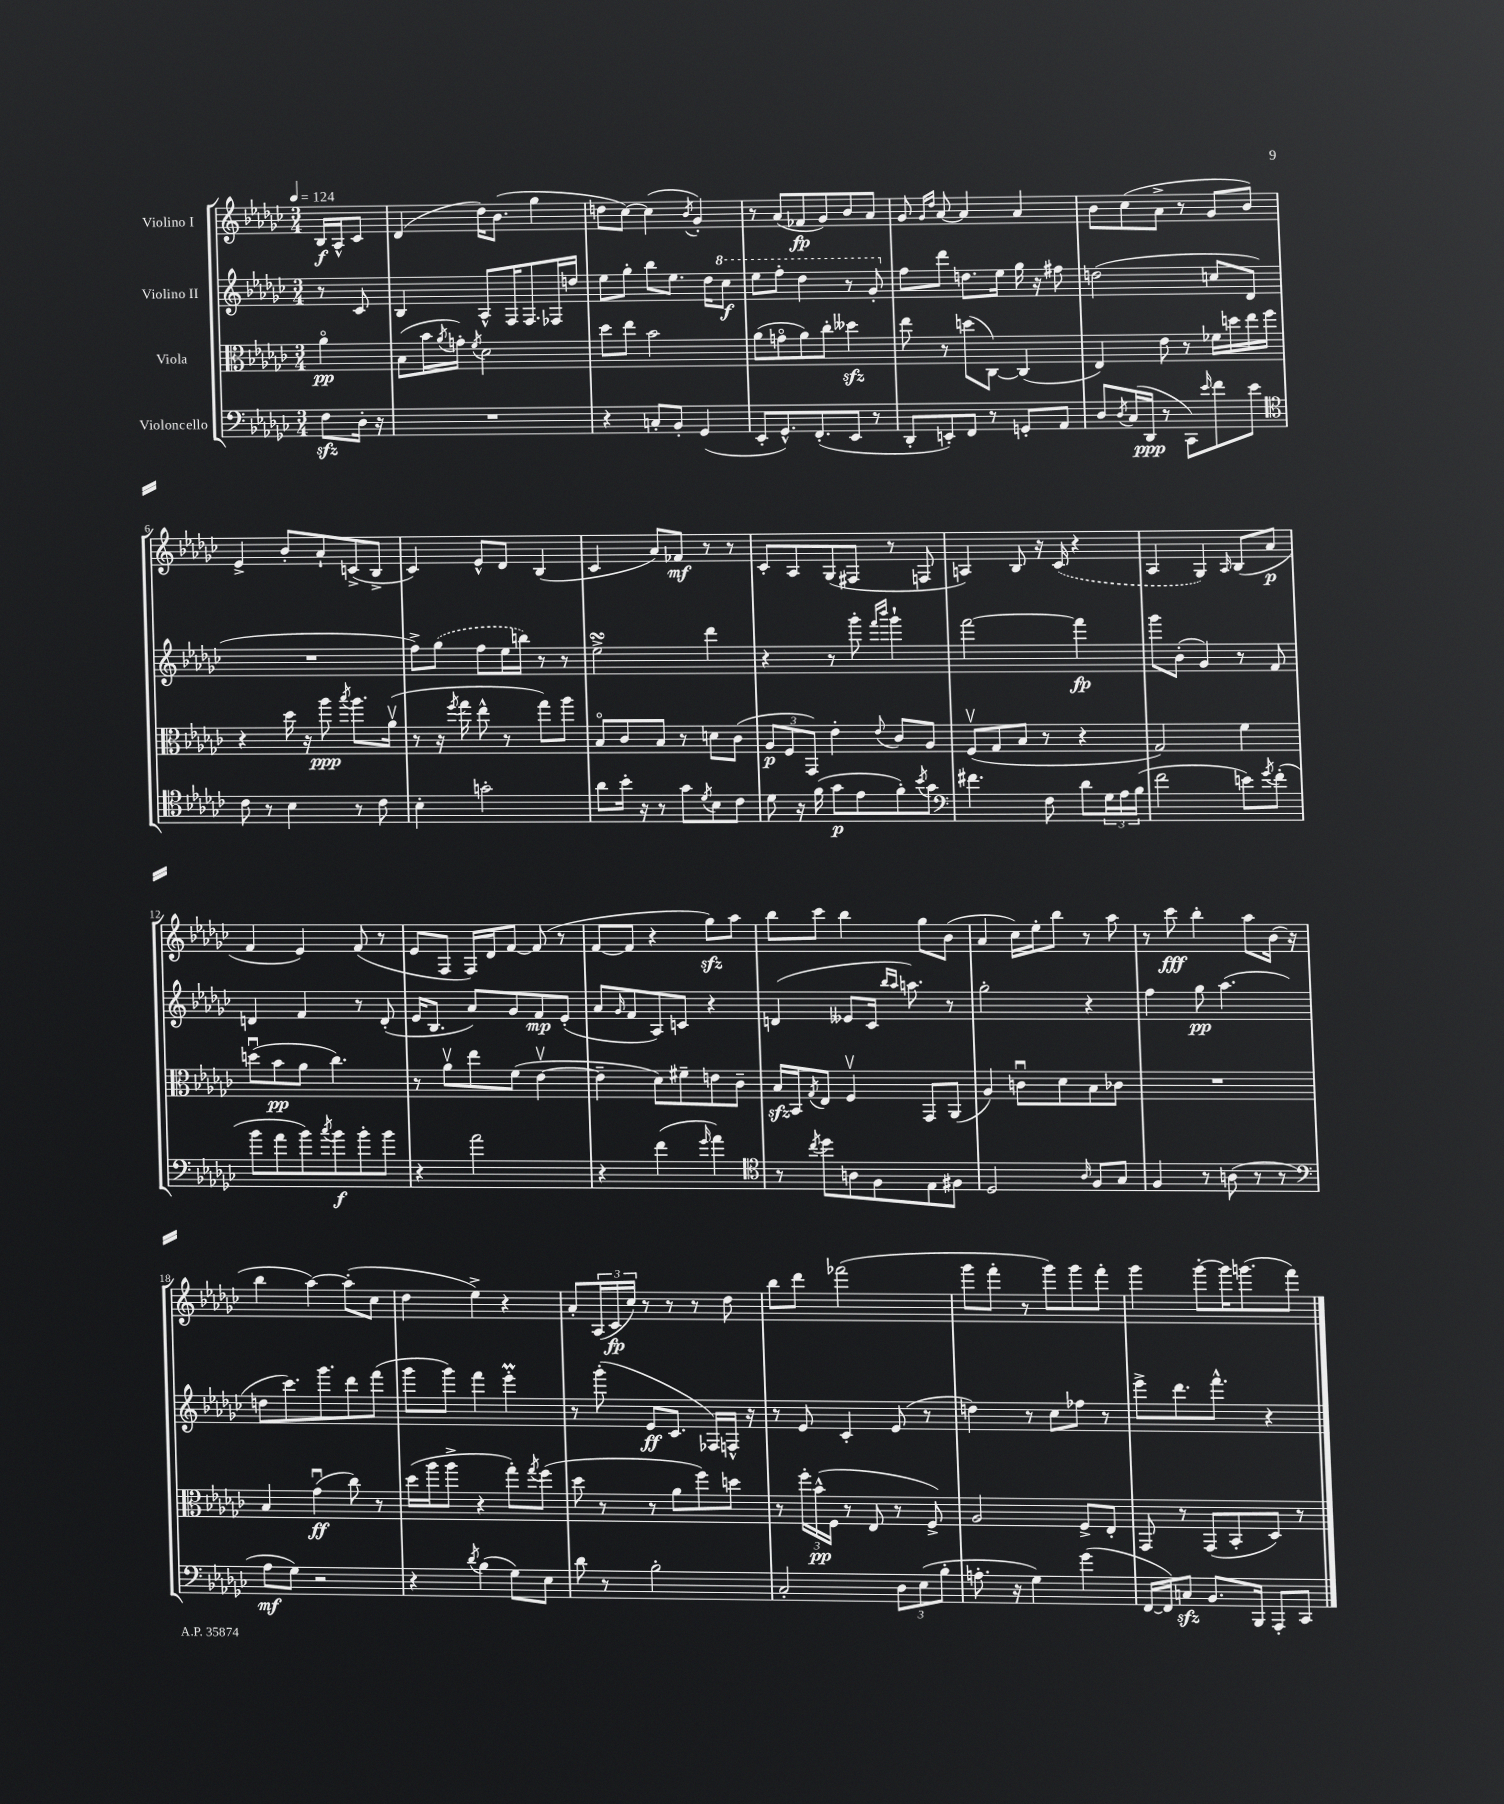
<<
\new StaffGroup <<
\new Staff = "s0" \with { instrumentName = "Violino I" } {
    \clef treble \key ges \major \numericTimeSignature \time 3/4 \partial 4 \tempo 4 = 124
    bes16\f aes16-^ ces'8 |
    des'4( des''16) bes'8.( ges''4 |
    d''8 ces''8~) ces''4( \acciaccatura { bes'8 } ges'4-.) |
    r8 aes'8( fes'8\fp ges'8) bes'8 aes'8 |
    ges'8 \grace { ges'16 des''16 } aes'8~ aes'4 aes'4 |
    bes'8 ces''8( aes'8-> r8 ges'8 bes'8) |
    ees'4-> bes'8-. aes'8-! c'8->( bes8-> |
    ces'4) ees'8-^ des'8 bes4( |
    ces'4 aes'8) fes'8\mf r8 r8 |
    ces'8-. aes8 ges8( fis8 r8 f8 |
    a4) bes8 r16 \once \slurDashed ces'16( r4 |
    aes4 ges4) \grace { aes16 } bes8( aes'8\p |
    f'4 ees'4) f'8( r8 |
    ees'8 f8 f16) des'16 f'8~ f'8( r8 |
    f'8~ f'8 r4 ges''8\sfz) aes''8 |
    bes''8 ces'''8 bes''4 ges''8 bes'8( |
    aes'4 ces''16) ees''16-. bes''8 r8 aes''8 |
    r8 ces'''8\fff bes''4-. aes''8 bes'16( r16 |
    bes''4 aes''4~) aes''8-.( ces''8 |
    des''4 ees''4->) r4 |
    aes'8-. \tuplet 3/2 { aes16( ces'16\fp ces''16) } r8 r8 r8 des''8 |
    bes''8 des'''8 fes'''2( |
    ges'''8 f'''8-. r8 ges'''8) ges'''8 f'''8-. |
    ges'''4 ges'''8~-. ges'''16 g'''8.( f'''8) \bar "|." |
}
\new Staff = "s1" \with { instrumentName = "Violino II" } {
    \clef treble \key ges \major \numericTimeSignature \time 3/4 \partial 4
    r8 ces'8 |
    bes4 aes8-^ f16 f8. fes16 d''16 |
    ees''8 ges''8-. bes''8 ees''8. des''16 \ottava #1 ces'''8\f |
    ees'''8 f'''8-. des'''4 r8 ges''8-. \ottava #0 |
    f''8 des'''8 d''8. ees''16 ges''16 r16 fis''8 |
    d''2( c''8 des'8 |
    R2. |
    f''8->) \once \slurDashed ges''8( f''8 ees''16 b''16) r8 r8 |
    ees''2->\turn des'''4 |
    r4 r8 ges'''8-. \grace { f'''16 bes'''16 } ges'''4-! |
    f'''2~ f'''4\fp |
    ges'''8 bes'8-.( ges'4) r8 f'8 |
    d'4 f'4 r8 d'8-.( |
    ees'16 bes8. aes'8) ges'8 f'8\mp ees'8-.( |
    aes'8 \grace { ges'16 } f'8 aes8) c'8 r4 |
    d'4( eeses'8 ces'16 \grace { bes''16 aes''16 } a''8.) r8 |
    ges''2-. r4 |
    f''4 ges''8\pp aes''4.( |
    d''8 ces'''8.) ges'''8. des'''8 f'''8( |
    ges'''8 ges'''8) f'''4 ees'''4-.\prall |
    r8 ges'''8-.( ees'8\ff ces'8. fes16) f16-^ r16 |
    r8 ees'8 ces'4-. ees'8( r8 |
    d''4) r8 ces''8 fes''8 r8 |
    ees'''8-> des'''8. f'''8.-^ r4 \bar "|." |
}
\new Staff = "s2" \with { instrumentName = "Viola" } {
    \clef alto \key ges \major \numericTimeSignature \time 3/4 \partial 4
    aes'4\flageolet\pp |
    bes8( bes'16 \acciaccatura { aes'8 } g'16-.) \acciaccatura { f'8 } des'2 |
    des''8 ees''8 bes'2 |
    aes'8( g'8\flageolet aes'8) ces''8-. deses''4\sfz |
    ees''8 r8 d''8( ces8~) ces4( |
    ees4) ees'8 r8 fes'16 d''16 ees''16 f''16 |
    r4 des''16 r16 aes''8\ppp \acciaccatura { bes''8 } aes''8. aes'16\upbow( |
    r8 r16 \acciaccatura { f''8 } ges''16 ees''8-^ r8 ges''8) aes''8 |
    bes8\flageolet ces'8 bes8 r8 d'8 ces'8( |
    \tuplet 3/2 { aes8\p f8 ges,8) } ees'4-. \appoggiatura { ees'8 } ces'8 aes8 |
    f8\upbow( ges8 bes8 r8 r4 |
    ges2) f'4 |
    d''8\downbow( bes'8\pp aes'8 ces''4.) |
    r8 aes'8\upbow ees''8 f'8( ees'4~\upbow |
    ees'4-- des'8) fis'8-- e'8 ces'8-- |
    bes16\sfz bes,16 \acciaccatura { ges8 } ees8 f4\upbow ges,8 aes,8( |
    aes4) c'8\downbow des'8 bes8 ces'8 |
    R2. |
    bes4 ges'4\downbow\ff( ces''8) r8 |
    des''16( aes''16 aes''8-> r4 ges''8-.) \acciaccatura { ges''8 } f''8( |
    des''8 r8 r8 aes'8 f''8) d''8 |
    r8 \tuplet 3/2 { f''16-. bes'16-^\pp( f16 } r8 ees8 r8 f8->) |
    aes2 f8-> ees8-. |
    ges,8 r8 ges,8( bes,8-. des8) r8 \bar "|." |
}
\new Staff = "s3" \with { instrumentName = "Violoncello" } {
    \clef bass \key ges \major \numericTimeSignature \time 3/4 \partial 4
    f8\sfz des16-. r16 |
    R2. |
    r4 c8-. bes,8-. ges,4( |
    ees,8-. ges,8.-^) f,8.-.( ees,8 r8 |
    des,8-. e,8-.) f,8 r8 g,8-. aes,8 |
    des8 \acciaccatura { des8 } ces16( des,16\ppp r8 ces,8) \grace { ees'16 } f'8 ees'8 |
    \clef tenor ces'8 r8 bes4 r8 ces'8 |
    bes4-. g'2-. |
    aes'8 bes'16-. r16 r8 ges'8 \acciaccatura { des'8 } bes8 ces'8 |
    des'8 r16 f'16( ges'8\p ees'8 f'8-.) \acciaccatura { bes'8 } ges'8 |
    \clef bass fis'4. f8 des'8 \tuplet 3/2 { ges16 aes16 bes16( } |
    f'2 e'8) \acciaccatura { ges'8 } f'8-.( |
    bes'8 aes'8 bes'8) \acciaccatura { ces''8 } bes'8\f bes'8-. bes'8 |
    r4 aes'2 |
    r4 f'4( \grace { ges'16 } aes'4) |
    \clef tenor r8 \acciaccatura { ces''8 } des''8 a8 f8 ees8 fis8 |
    des2 \grace { aes16 } f8 ges8 |
    f4 r8 a8( r8 r8 |
    \clef bass aes8\mf ges8) r2 |
    r4 \acciaccatura { des'8 } bes4( ges8) ees8 |
    des'8 r8 bes2-. |
    ces2-. \tuplet 3/2 { des8 ees8( bes8-. } |
    a8.-. r16 ges4) ges'4( |
    f,16~ f,16) c8\sfz bes,8. bes,,16 aes,,8-. ces,8 \bar "|." |
}
>>
>>
